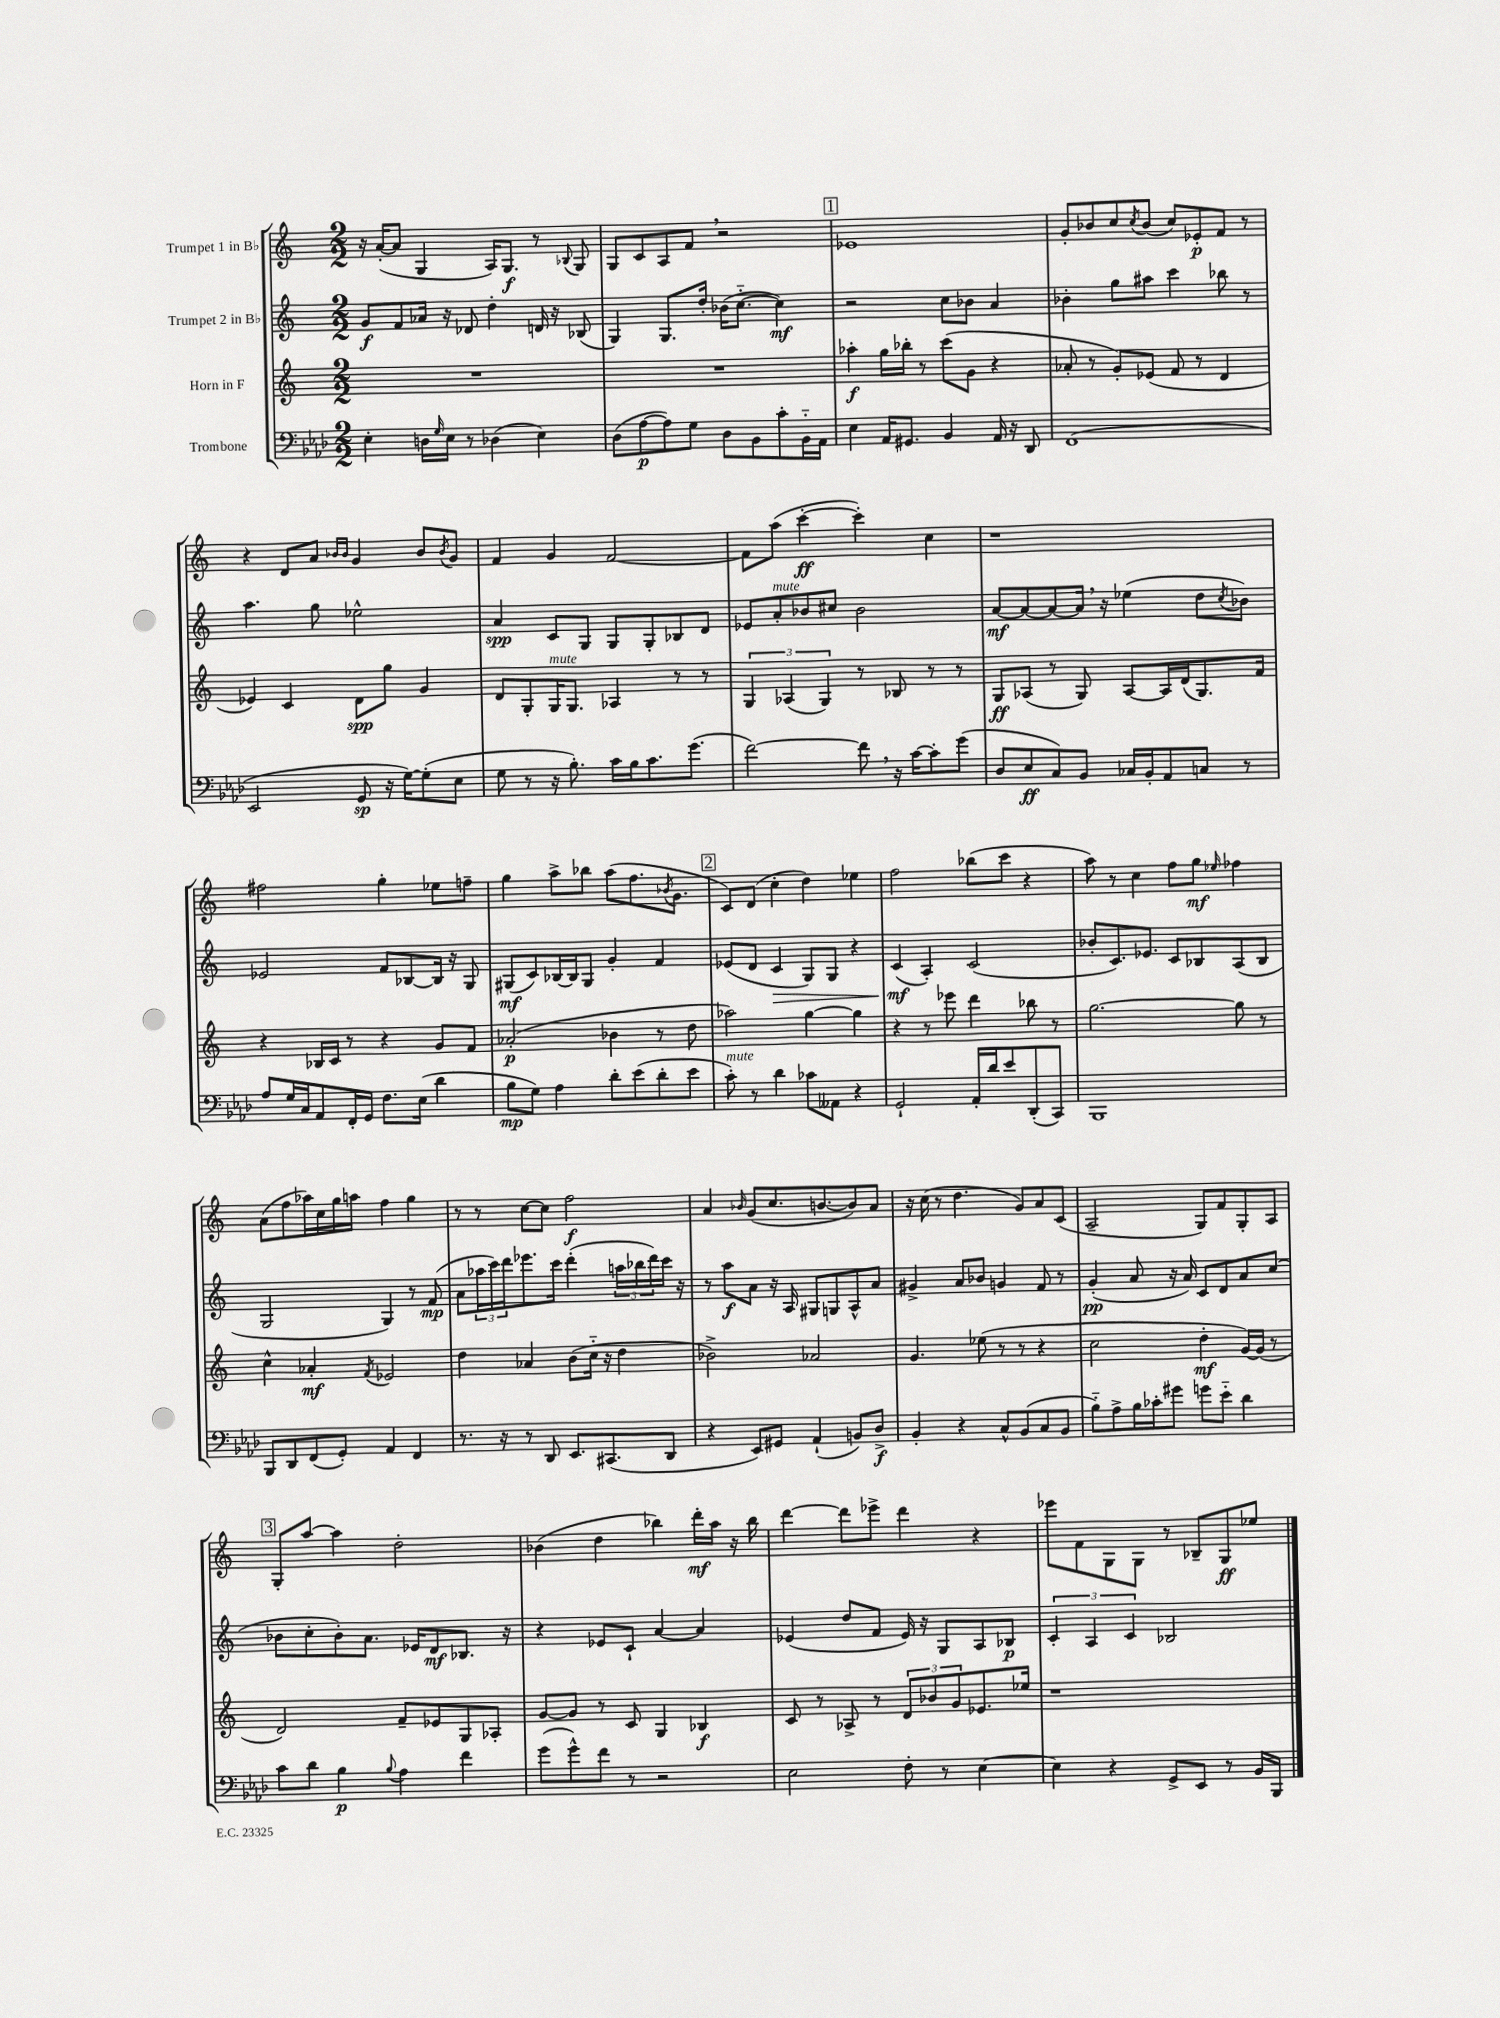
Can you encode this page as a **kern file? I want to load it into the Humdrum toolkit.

**kern	**dynam	**kern	**dynam	**kern	**dynam	**kern	**dynam
*part4	*part4	*part3	*part3	*part2	*part2	*part1	*part1
*staff4	*staff4	*staff3	*staff3	*staff2	*staff2	*staff1	*staff1
*I"Trombone	*	*I"Horn in F	*	*I"Trumpet 2 in B♭	*	*I"Trumpet 1 in B♭	*
*clefF4	*	*clefG2	*	*clefG2	*	*clefG2	*
*k[b-e-a-d-]	*	*k[]	*	*k[]	*	*k[]	*
*M2/2	*	*M2/2	*	*M2/2	*	*M2/2	*
=82	=82	=82	=82	=82	=82	=82	=82
4E-'\	.	1r	.	8g/L	f	16r	.
.	.	.	.	.	.	([16a'/KL	.
.	.	.	.	8f/	.	8a/J]	.
16Dn\LL	.	.	.	16a-X/Jk	.	4G/	.
16qqG/	.	.	.	.	.	.	.
16E-\JJ	.	.	.	16r	.	.	.
8r	.	.	.	8d-X/	.	.	.
(4D-X\	.	.	.	4dd'\	.	16A/KL)	.
.	.	.	.	.	.	8.G/J	f
4E-\)	.	.	.	16dn/	.	8r	.
.	.	.	.	16r	.	.	.
.	.	.	.	.	.	8qqB-X/	.
.	.	.	.	(8B-X/	.	8G/	.
=83	=83	=83	=83	=83	=83	=83	=83
(8D-\L	.	1r	.	4G/)	.	8G/L	.
[8A-\	p	.	.	.	.	8c/	.
8A-\])	.	.	.	8.G/L	.	8A/	.
8G\J	.	.	.	.	.	8f,/J	.
.	.	.	.	16dd'/Jk	.	.	.
8D-\L	.	.	.	(16b-X\KL	.	2r	.
.	.	.	.	[8.cc\J	.	.	.
8BB-\	.	.	.	.	.	.	.
8c'\	.	.	.	4cc\])	mf	.	.
16BB-\L	.	.	.	.	.	.	.
16AA-\JJ	.	.	.	.	.	.	.
!!LO:REH:place=s1:t=1
=84	=84	=84	=84	=84	=84	=84	=84
4E-\	.	4aa-X'\	f	2r	.	1e-X	.
16AA-/KL	.	16gg\LL	.	.	.	.	.
8.GG#X/J	.	16bb-X'\JJ	.	.	.	.	.
.	.	8r	.	.	.	.	.
4BB-/	.	(8ccc\L	.	8cc\L	.	.	.
.	.	8g\J	.	8b-X\J	.	.	.
16AA-/	.	4r	.	4a/	.	.	.
16r	.	.	.	.	.	.	.
8DD-/	.	.	.	.	.	.	.
=85	=85	=85	=85	=85	=85	=85	=85
(1FF	.	8a-X'/	.	4b-X'\	.	8g'/L	.
.	.	8r	.	.	.	8b-X/	.
.	.	8g'/L)	.	8gg\L	.	8cc/	.
.	.	.	.	.	.	8qcc/	.
.	.	(8e-X/J	.	8aa#X\J	.	(8b-/J	.
.	.	8f/	.	4ccc\	.	8cc/L)	.
.	.	8r	.	.	.	8e-X'/	p
.	.	4d/	.	8bb-X\	.	8f/J	.
.	.	.	.	8r	.	8r	.
!!LO:LB:g=z
=86	=86	=86	=86	=86	=86	=86	=86
2EE-/	.	4e-X/)	.	4.aa\	.	4r	.
.	.	4c/	.	.	.	8d/L	.
.	.	.	.	8gg\	.	8a/J	.
.	.	.	.	.	.	16qqb-X/LL	.
.	.	.	.	.	.	16qqb-/JJ	.
8GG/	sp	8d\L	spp	2ee-X^^\	.	4g/	.
16r	.	8gg\J	.	.	.	.	.
[16G\KL)	.	.	.	.	.	.	.
(8G'\]	.	4g/	.	.	.	8b-/L	.
.	.	.	.	.	.	8qb-/	.
8E-\J	.	.	.	.	.	8g/J	.
=87	=87	=87	=87	=87	=87	=87	=87
8G\	.	8d/L	.	4a/	spp	4f/	.
8r	.	8G'/	.	.	.	.	.
!	!	!LO:TX:a:i:t=mute	!	!	!	!	!
16r	.	16G/K	.	8c/L	.	4g/	.
8.B-'\)	.	8.G/J	.	.	.	.	.
.	.	.	.	8G/J	.	.	.
16c\LL	.	4A-X/	.	8G/L	.	[2f/	.
16B-\J	.	.	.	.	.	.	.
8.c\	.	.	.	8G'/	.	.	.
.	.	8r	.	8B-X/	.	.	.
(8.g\J	.	.	.	.	.	.	.
.	.	8r	.	8d/J	.	.	.
=88	=88	=88	=88	=88	=88	=88	=88
[2f\)	.	6G/	.	8e-X/L	.	8f\L]	.
!	!	!	!	!LO:TX:a:i:t=mute	!	!	!
.	.	.	.	8a'/	.	(8aa\J	.
.	.	(6A-X/	.	.	.	.	.
.	.	.	.	8b-X/	.	[4ccc'\	ff
.	.	6G/)	.	.	.	.	.
.	.	.	.	8cc#X/J	.	.	.
8f,\]	.	8r	.	2b-\	.	4ccc'\])	.
16r	.	8B-X/	.	.	.	.	.
[16c\KL	.	.	.	.	.	.	.
8c'\]	.	8r	.	.	.	4cc\	.
(8g\J	.	8r	.	.	.	.	.
=89	=89	=89	=89	=89	=89	=89	=89
8D-/L	.	8G/L	ff	[8a/L	mf	1r	.
8E-/	ff	(8A-X/J	.	8a/_	.	.	.
8C/)	.	8r	.	8a/_	.	.	.
8BB-/J	.	8G/)	.	16a,/Jk]	.	.	.
.	.	.	.	16r	.	.	.
16C-X/LL	.	[8A-/L	.	(4ee-X\	.	.	.
16BB-'/J	.	.	.	.	.	.	.
8AA-/	.	16A-/L]	.	.	.	.	.
.	.	(16d/J	.	.	.	.	.
8Cn/J	.	8.G/)	.	8dd\L	.	.	.
.	.	.	.	8qcc/	.	.	.
8r	.	.	.	8b-X\J)	.	.	.
.	.	16f/Jk	.	.	.	.	.
!!LO:LB:g=z
=90	=90	=90	=90	=90	=90	=90	=90
8A-/L	.	4r	.	2e-X/	.	2ff#X\	.
16G/L	.	.	.	.	.	.	.
16C/J	.	.	.	.	.	.	.
8AA-/	.	16B-X/LL	.	.	.	.	.
.	.	16c/JJ	.	.	.	.	.
16FF'/L	.	8r	.	.	.	.	.
16GG/JJ	.	.	.	.	.	.	.
8.F\L	.	4r	.	8f/L	.	4gg'\	.
.	.	.	.	[8B-X/	.	.	.
(16E-\Jk	.	.	.	.	.	.	.
4d-\	.	8g/L	.	16B-/Jk]	.	8ee-X\L	.
.	.	.	.	16r	.	.	.
.	.	8f/J	.	8G/	.	8ffn~\J	.
=91	=91	=91	=91	=91	=91	=91	=91
8B-\L	mp	(2a-X'/	p	(8G#X/L	mf	4gg\	.
8G\J)	.	.	.	8c/)	.	.	.
4A-\	.	.	.	[16B-X/L	.	8aa^\L	.
.	.	.	.	16B-/J]	.	.	.
.	.	.	.	8G#/J	.	8bb-X\J	.
8d-'\L	.	4b-X\	.	4g'/	.	(8aa\L	.
(8e-\	.	.	.	.	.	8.ff\	.
8d-'\	.	8r	.	4f/	.	.	.
.	.	.	.	.	.	8qb-X/	.
.	.	.	.	.	.	8.g\J	.
8e-\J	.	8dd\	.	.	.	.	.
!!LO:REH:place=s1:t=2
=92	=92	=92	=92	=92	=92	=92	=92
!LO:TX:a:i:t=mute	!	!	!	!	!	!	!
8c'\)	.	2aa-X\)	.	(8e-X/L	.	8c/L)	.
8r	.	.	.	8d/J	.	(8d/J	.
!	!	!	!	!	!LO:HP:b	!	!
4d-\	.	.	.	4c/	>	4cc'\	.
8c-X\L	.	[4gg\	.	8G/L)	.	4dd\)	.
8AA--X\J	.	.	.	8G/J	.	.	.
4r	.	4gg\]	.	4r	.	4ee-X\	.
=93	=93	=93	=93	=93	=93	=93	=93
2GG`/	.	4r	.	(4c/	mf	2ff\	.
.	.	8r	.	4A'/)	]	.	.
.	.	8eee-X\	.	.	.	.	.
16AA-'/LL	.	4ddd\	.	(2c/	.	(8bb-X\L	.
16d-/J	.	.	.	.	.	.	.
8e-/	.	.	.	.	.	8ccc\J	.
(8DD-'/	.	8bb-X\	.	.	.	4r	.
8CC/J)	.	8r	.	.	.	.	.
=94	=94	=94	=94	=94	=94	=94	=94
1BBB-	.	[2.gg\	.	8b-X'/L	.	8aa\)	.
.	.	.	.	8.c/)	.	8r	.
.	.	.	.	.	.	4cc\	.
.	.	.	.	8.e-X/J	.	.	.
.	.	.	.	8c/L	.	8ff\L	.
.	.	.	.	8B-X/	.	8gg\J	mf
.	.	.	.	.	.	16qqee-X/	.
.	.	8gg\]	.	(8A/	.	4ff-X\	.
.	.	8r	.	8B-/J	.	.	.
!!LO:LB:g=z
=95	=95	=95	=95	=95	=95	=95	=95
8BBB-/L	.	4cc^^\	.	2G/	.	(8a\L	.
8DD-/	.	.	.	.	.	8ff\	.
(8FF/	.	4a-X'/	mf	.	.	16aa-X\L)	.
.	.	.	.	.	.	16cc\	.
8GG'/J)	.	.	.	.	.	16gg\	.
.	.	.	.	.	.	16aan\JJ	.
.	.	8qf/	.	.	.	.	.
4AA-/	.	2e-X/	.	4G/)	.	4ff\	.
4FF/	.	.	.	8r	.	4gg\	.
.	.	.	.	(8f/	mp	.	.
=96	=96	=96	=96	=96	=96	=96	=96
8.r	.	4dd\	.	8a\L	.	8r	.
.	.	.	.	24aa-X\L	.	8r	.
.	.	.	.	24ccc\)	.	.	.
16r	.	.	.	.	.	.	.
.	.	.	.	24ddd\J	.	.	.
8r	.	4a-X/	.	8.eee-X\	.	[8cc\L	.
8DD-/	.	.	.	.	.	8cc\J]	.
.	.	.	.	16ccc\Jk	.	.	.
8.EE-/L	.	(8b\L	.	(4ddd'\	.	2ff\	f
.	.	16cc\Jk	.	.	.	.	.
(8.CC#X/	.	16r	.	.	.	.	.
.	.	4dd\	.	24aan\LL	.	.	.
.	.	.	.	24bb-X\	.	.	.
.	.	.	.	24ddd\)	.	.	.
8DD-/J	.	.	.	16ccc\JJ	.	.	.
.	.	.	.	16r	.	.	.
=97	=97	=97	=97	=97	=97	=97	=97
4r	.	2b-X^\)	.	8r	.	4a/	.
.	.	.	.	8aa\L	f	.	.
.	.	.	.	.	.	16qqb-X/	.
8EE-/L)	.	.	.	8a\J	.	(8g/L	.
8GG#X/J	.	.	.	16r	.	8.cc/	.
.	.	.	.	16A/	.	.	.
(4AA-`/	.	2a-X/	.	8G#X/L	.	.	.
.	.	.	.	.	.	[8.bn/	.
.	.	.	.	8Gn/	.	.	.
8BBn/L)	.	.	.	8A^^/	.	8b/])	.
8D-^/J	f	.	.	8a/J	.	8a/J	.
=98	=98	=98	=98	=98	=98	=98	=98
4BB-'/	.	4.g/	.	4g#X^/	.	16r	.
.	.	.	.	.	.	(16cc\	.
.	.	.	.	.	.	8r	.
4r	.	.	.	8a/L	.	4.dd\	.
.	.	(8ee-X\	.	8b-X/J	.	.	.
8C^^/L	.	8r	.	4gn/	.	.	.
(8BB-/	.	8r	.	.	.	8g/L)	.
8C/	.	4r	.	8f/	.	8a/	.
8BB-/J	.	.	.	8r	.	(8c/J	.
=99	=99	=99	=99	=99	=99	=99	=99
8B-\L)	.	2cc\	.	(4g'/	pp	2A~/	.
8A-^\	.	.	.	.	.	.	.
16B-\L	.	.	.	8a/	.	.	.
16c-X'\J	.	.	.	.	.	.	.
8g#X\J	.	.	.	16r	.	.	.
.	.	.	.	16a/)	.	.	.
8gn\L	.	4dd'\	mf	8c/L	.	8G/L)	.
8e-\J	.	.	.	8d/	.	8f/	.
4d-\	.	[16g/LL)	.	8a/	.	8G'/	.
.	.	(16g/JJ]	.	.	.	.	.
.	.	8r	.	(8cc/J	.	8A/J	.
!!LO:LB:g=z
!!LO:REH:place=s1:t=3
=100	=100	=100	=100	=100	=100	=100	=100
8c\L	.	2d/)	.	8b-X\L	.	8G'/L	.
8d-\J	.	.	.	8cc'\	.	[8aa/J	.
4B-\	p	.	.	8b-'\)	.	4aa\]	.
.	.	.	.	8.a\J	.	.	.
8qqB-/	.	.	.	.	.	.	.
4A-\	.	8f~/L	.	.	.	2dd'\	.
.	.	.	.	16e-X/KL	.	.	.
.	.	8e-X/	.	8d/	mf	.	.
4f\	.	8G/	.	8.B-X/J	.	.	.
.	.	8A-X'/J	.	.	.	.	.
.	.	.	.	16r	.	.	.
=101	=101	=101	=101	=101	=101	=101	=101
(8g\L	.	[8g/L	.	4r	.	(4b-X\	.
8g^^\)	.	8g/J]	.	.	.	.	.
8f\J	.	8r	.	8e-X/L	.	4dd\	.
8r	.	8c/	.	8c`/J	.	.	.
2r	.	4G/	.	[4a/	.	4bb-X\)	.
.	.	4B-X/	f	4a/]	.	16ddd'\LL	mf
.	.	.	.	.	.	16aa\JJ	.
.	.	.	.	.	.	16r	.
.	.	.	.	.	.	16bb-\	.
=102	=102	=102	=102	=102	=102	=102	=102
2E-\	.	8c/	.	(4e-X/	.	[4ddd\	.
.	.	8r	.	.	.	.	.
.	.	8A-X^/	.	8dd/L	.	8ddd\L]	.
.	.	8r	.	8f/J	.	8eee-X^\J	.
8F'\	.	12d/L	.	16e-/)	.	4ddd\	.
.	.	.	.	16r	.	.	.
.	.	12b-X/	.	.	.	.	.
8r	.	.	.	8G/L	.	.	.
.	.	12g/	.	.	.	.	.
[4E-\	.	8.e-X/	.	8A/	.	4r	.
.	.	.	.	8B-X/J	p	.	.
.	.	16ee-X/Jk	.	.	.	.	.
=103	=103	=103	=103	=103	=103	=103	=103
4E-\]	.	1r	.	6c'/	.	8eee-X\L	.
.	.	.	.	.	.	8f\	.
.	.	.	.	6A/	.	.	.
4r	.	.	.	.	.	8G\	.
.	.	.	.	6c/	.	.	.
.	.	.	.	.	.	8G\J	.
8GG^/L	.	.	.	2B-X/	.	8r	.
8EE-/J	.	.	.	.	.	8B-X~/L	.
8r	.	.	.	.	.	8G/	ff
16BB-/LL	.	.	.	.	.	8ee-X/J	.
16BBB-/JJ	.	.	.	.	.	.	.
==	==	==	==	==	==	==	==
*-	*-	*-	*-	*-	*-	*-	*-
